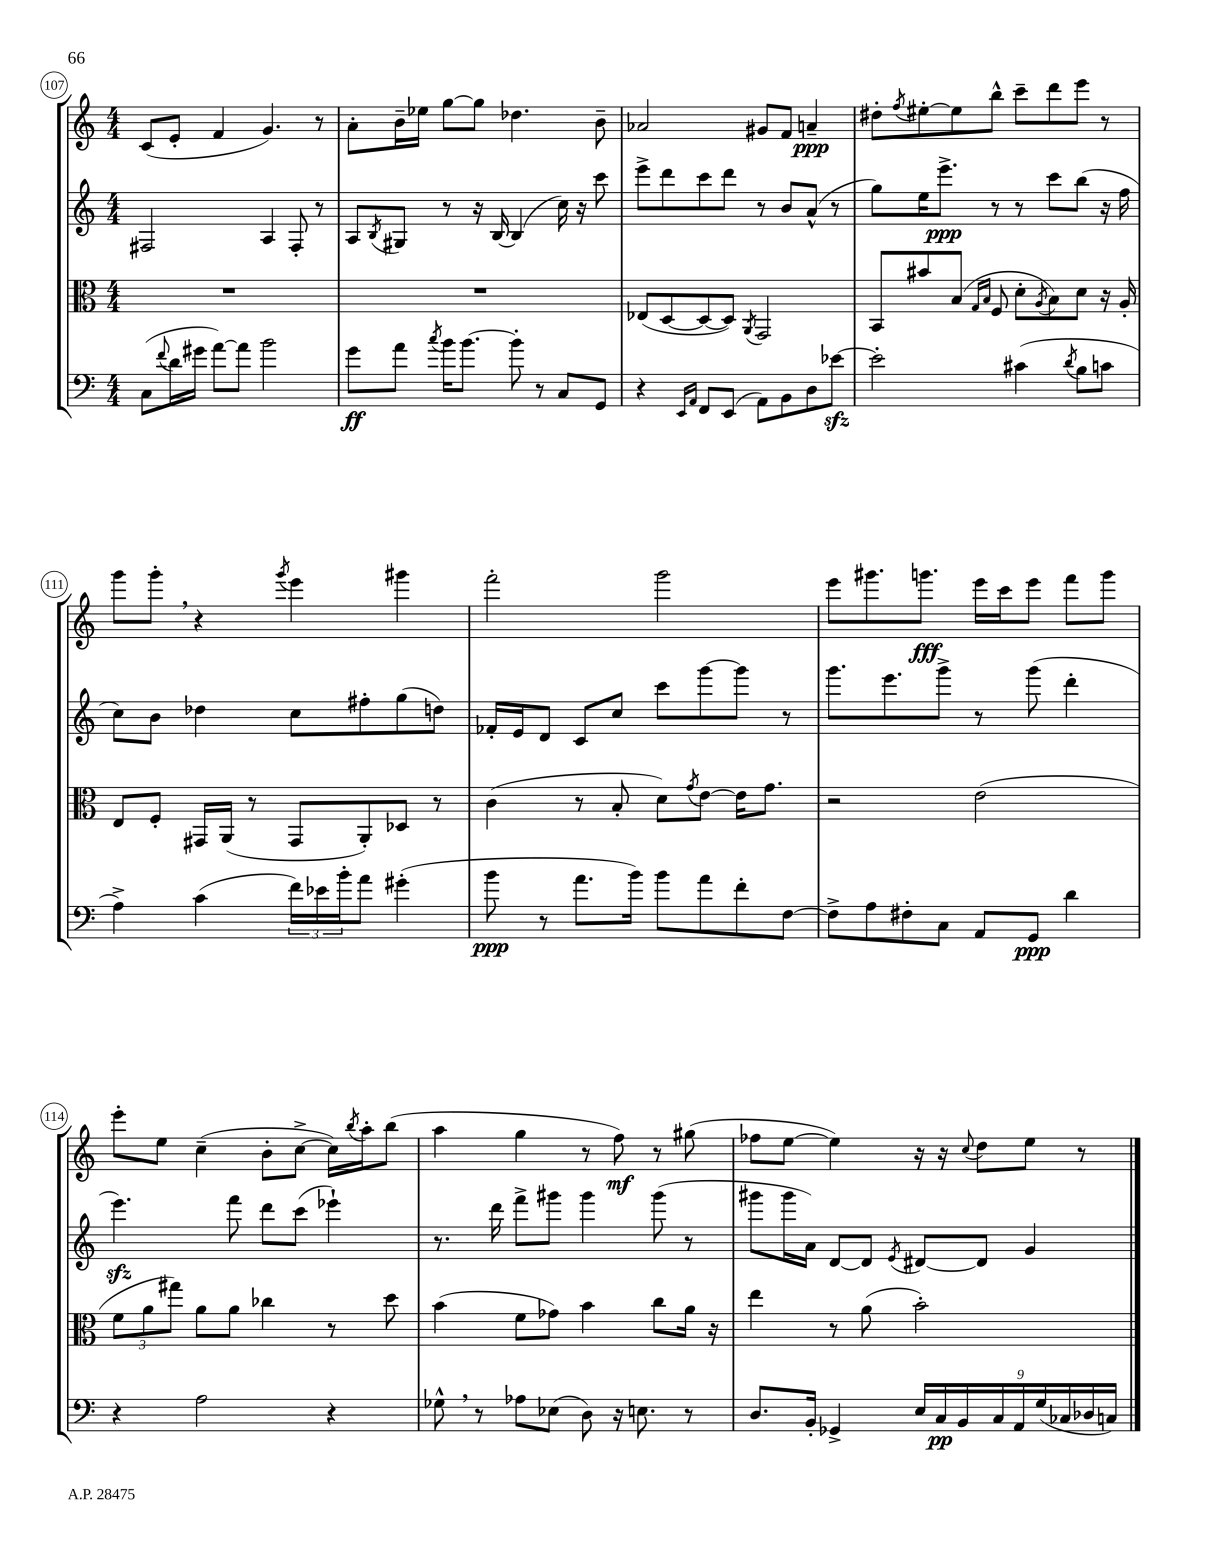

**kern	**dynam	**kern	**kern	**dynam	**kern	**dynam
*part4	*part4	*part3	*part2	*part2	*part1	*part1
*staff4	*staff4	*staff3	*staff2	*staff2	*staff1	*staff1
*clefF4	*	*clefC3	*clefG2	*	*clefG2	*
*k[]	*	*k[]	*k[]	*	*k[]	*
*M4/4	*	*M4/4	*M4/4	*	*M4/4	*
=107	=107	=107	=107	=107	=107	=107
(8C\L	.	1r	2F#X/	.	(8c/L	.
8qqf/	.	.	.	.	.	.
16d\L	.	.	.	.	8e'/J	.
16g#X\JJ	.	.	.	.	.	.
[8a\L)	.	.	.	.	4f/	.
8a\J]	.	.	.	.	.	.
2b\	.	.	4A/	.	4.g/)	.
.	.	.	8F#'/	.	.	.
.	.	.	8r	.	8r	.
=108	=108	=108	=108	=108	=108	=108
8g\L	ff	1r	8A/L	.	8a'\L	.
.	.	.	8qB/	.	.	.
8a\J	.	.	8G#X/J	.	16b~\L	.
.	.	.	.	.	16ee-X\JJ	.
8qcc/	.	.	.	.	.	.
16b\KL	.	.	8r	.	[8gg\L	.
[8.b\J	.	.	.	.	.	.
.	.	.	16r	.	8gg\J]	.
.	.	.	[16B/	.	.	.
8b'\]	.	.	(4B/]	.	4.dd-X\	.
8r	.	.	.	.	.	.
8C/L	.	.	16cc\)	.	.	.
.	.	.	16r	.	.	.
8GG/J	.	.	8ccc\	.	8b~\	.
=109	=109	=109	=109	=109	=109	=109
4r	.	(8E-X/L	8eee^\L	.	2a-X/	.
.	.	[8D/	8ddd\	.	.	.
16qqEE/LL	.	.	.	.	.	.
16qqAA/JJ	.	.	.	.	.	.
8FF/L	.	8D/_	8ccc\	.	.	.
(8EE/J	.	8D/J])	8ddd\J	.	.	.
.	.	8qAA/	.	.	.	.
8AA\L)	.	2GG/	8r	.	8g#X/L	.
8BB\	.	.	8b/L	.	8f/J	.
8D\	.	.	(8a^^/J	.	4an~/	ppp
[8e-Xzz\J	.	.	8r	.	.	.
=110	=110	=110	=110	=110	=110	=110
2e-'\]	.	8BB/L	8gg\L)	.	8dd#X'\L	.
.	.	.	.	.	8qff/	.
.	.	8b#X/	16ee\K	.	[8ee#X'\	.
.	.	.	8.eee^\J	ppp	.	.
.	.	(8B/J	.	.	8ee#\]	.
.	.	16qqG/LL	.	.	.	.
.	.	16qqB/JJ	.	.	.	.
.	.	8F/	8r	.	8bb^^\J	.
(4c#X\	.	8d'\L	8r	.	8ccc~\L	.
.	.	8qA/	.	.	.	.
.	.	8B\)	8ccc\L	.	8ddd\	.
8qd/	.	.	.	.	.	.
8B\L	.	8d\J	(8bb\J	.	8eee\J	.
8cn\J	.	16r	16r	.	8r	.
.	.	16A'/	16ff\	.	.	.
!!LO:LB:g=z
=111	=111	=111	=111	=111	=111	=111
4A^\)	.	8E/L	8cc\L)	.	8ggg\L	.
.	.	8F'/J	8b\J	.	8ggg',\J	.
(4c\	.	16GG#X/LL	4dd-X\	.	4r	.
.	.	(16AA/JJ	.	.	.	.
.	.	8r	.	.	.	.
.	.	.	.	.	8qggg/	.
24f\LL)	.	8GG#/L	8cc\L	.	4eee\	.
24e-X\	.	.	.	.	.	.
24b'\J	.	.	.	.	.	.
8a\J	.	8AA'/)	8ff#X'\	.	.	.
(4g#X'\	.	8D-X/J	(8gg\	.	4ggg#X\	.
.	.	8r	8ddn\J)	.	.	.
=112	=112	=112	=112	=112	=112	=112
8b\	ppp	(4c\	16f-X'/LL	.	2fff'\	.
.	.	.	16e/J	.	.	.
8r	.	.	8d/J	.	.	.
8.a\L	.	8r	8c/L	.	.	.
.	.	8B'/	8cc/J	.	.	.
16b\Jk)	.	.	.	.	.	.
8b\L	.	8d\L)	8ccc\L	.	2ggg\	.
.	.	8qg/	.	.	.	.
8a\	.	[8e\J	[8ggg\	.	.	.
8f'\	.	16e\KL]	8ggg\J]	.	.	.
.	.	8.g\J	.	.	.	.
[8F\J	.	.	8r	.	.	.
=113	=113	=113	=113	=113	=113	=113
8F^\L]	.	2r	8.ggg\L	.	8eee\L	.
8A\	.	.	.	.	8.ggg#X\	.
.	.	.	8.eee\	.	.	.
8F#X'\	.	.	.	.	.	.
.	.	.	.	.	8.gggn\J	fff
8C\J	.	.	8ggg^\J	.	.	.
8AA/L	.	(2e\	8r	.	16eee\LL	.
.	.	.	.	.	16ccc\J	.
8GG/J	ppp	.	(8ggg\	.	8eee\J	.
4d\	.	.	4ddd'\	.	8fff\L	.
.	.	.	.	.	8ggg\J	.
!!LO:LB:g=z
=114	=114	=114	=114	=114	=114	=114
4r	.	12f\L	4.eeezz\)	.	8eee'\L	.
.	.	12a\	.	.	.	.
.	.	.	.	.	8ee\J	.
.	.	12gg#X\J)	.	.	.	.
2A\	.	8a\L	.	.	(4cc~\	.
.	.	8a\J	8fff\	.	.	.
.	.	4cc-X\	8ddd\L	.	8b'\L	.
.	.	.	(8ccc\J	.	[8cc^\J	.
4r	.	8r	4eee-X`\)	.	16cc\LL])	.
.	.	.	.	.	8qbb/	.
.	.	.	.	.	16aa'\J	.
.	.	8dd\	.	.	(8bb\J	.
=115	=115	=115	=115	=115	=115	=115
8G-X^^,\	.	(4b\	8.r	.	4aa\	.
8r	.	.	.	.	.	.
.	.	.	16ddd\	.	.	.
8A-X\L	.	8f\L	8fff^\L	.	4gg\	.
(8E-X\J	.	8g-X\J)	8ggg#X\J	.	.	.
8D\)	.	4b\	4ggg#\	.	8r	.
16r	.	.	.	.	8ff\)	mf
8.En\	.	.	.	.	.	.
.	.	8cc\L	(8ggg#\	.	8r	.
8r	.	16a\Jk	8r	.	(8gg#X\	.
.	.	16r	.	.	.	.
=116	=116	=116	=116	=116	=116	=116
8.D/L	.	4ee\	8ggg#X\L	.	8ff-X\L	.
.	.	.	16ggg#\L	.	[8ee\J	.
16BB'/Jk	.	.	16a\JJ)	.	.	.
4GG-X^/	.	8r	[8d/L	.	4ee\])	.
.	.	(8a\	8d/J]	.	.	.
.	.	.	8qe/	.	.	.
18E/LL	.	2b'\)	[8d#X/L	.	16r	.
18C/	pp	.	.	.	.	.
.	.	.	.	.	16r	.
18BB/	.	.	.	.	.	.
.	.	.	.	.	8qqcc/	.
.	.	.	8d#/J]	.	8dd\L	.
18C/	.	.	.	.	.	.
18AA/	.	.	.	.	.	.
.	.	.	4g/	.	8ee\J	.
(18G/	.	.	.	.	.	.
18C-X/	.	.	.	.	.	.
.	.	.	.	.	8r	.
18D-X/	.	.	.	.	.	.
18Cn/JJ)	.	.	.	.	.	.
==	==	==	==	==	==	==
*-	*-	*-	*-	*-	*-	*-
